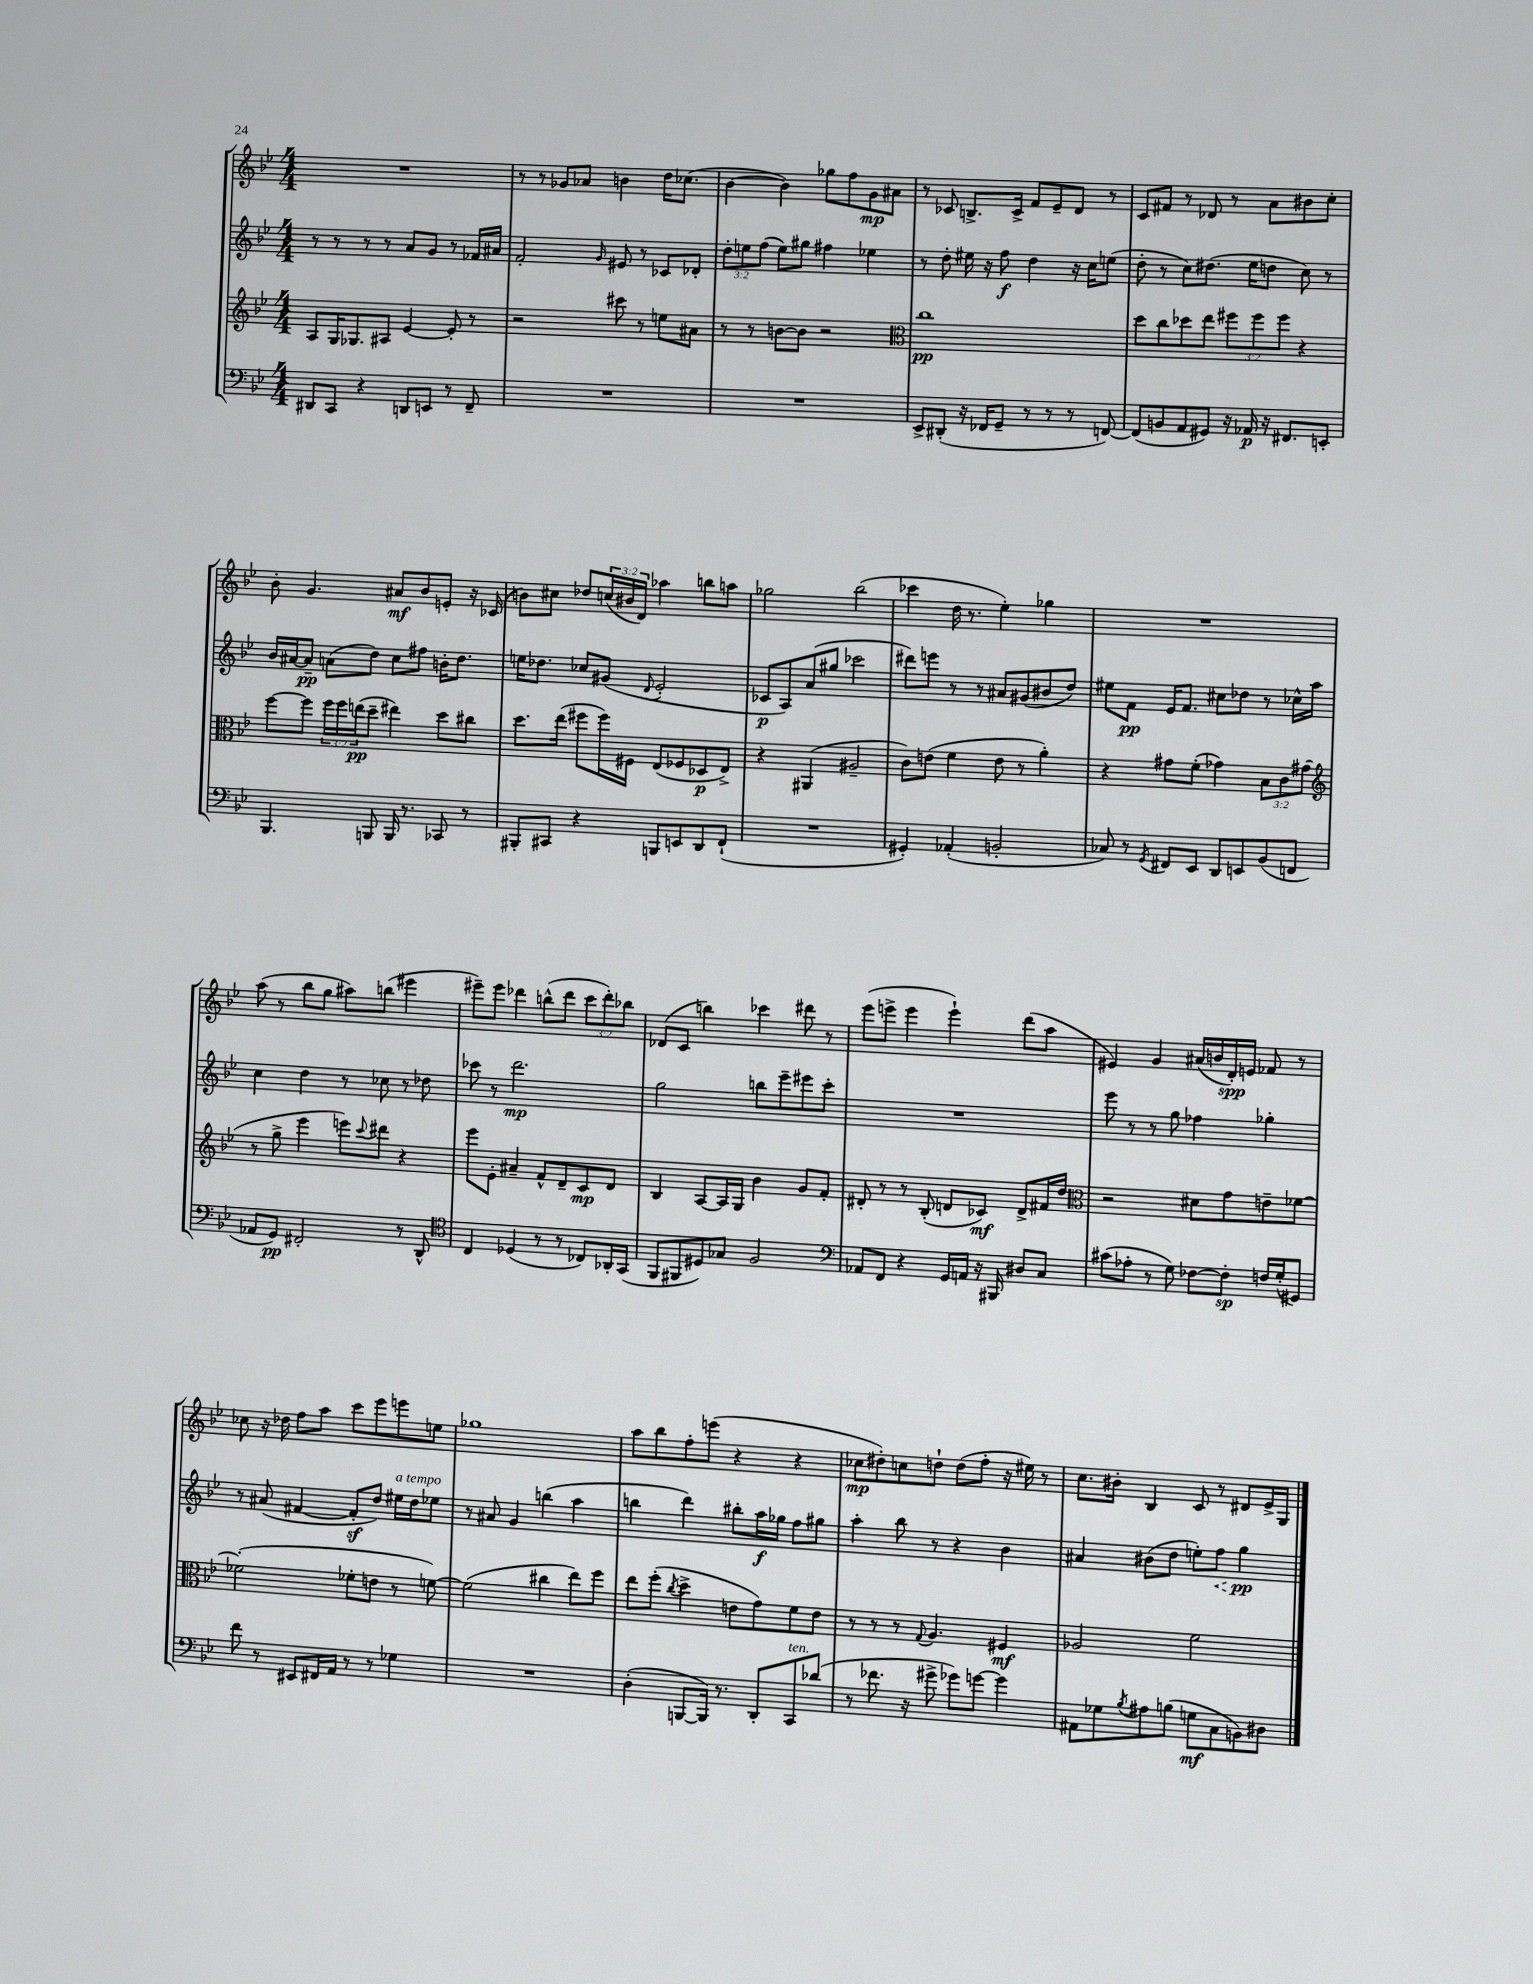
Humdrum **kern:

**kern	**kern	**kern	**kern
*staff4	*staff3	*staff2	*staff1
*clefF4	*clefG2	*clefG2	*clefG2
*k[b-e-]	*k[b-e-]	*k[b-e-]	*k[b-e-]
*M4/4	*M4/4	*M4/4	*M4/4
8DD#/L	8A/L	8r	1r
8CC/J	16G/K	8r	.
.	8.G-/	.	.
4r	.	8r	.
.	8A#/J	8r	.
8DD/L	[4e-/	8a/L	.
8EE/J	.	8g/J	.
8r	8e-'/]	8r	.
8FF~/	8r	16f-/LL	.
.	.	16a#/JJ	.
=	=	=	=
1r	2r	2f'/	8r
.	.	.	8r
.	.	.	8g-/L
.	.	.	8a-/J
.	.	16qqg/	.
.	8ccc#\	8e#/	4b\
.	8r	8r	.
.	8ee\L	8c-/L	16dd\LK
.	.	.	(8.cc-\J
.	8a#\J	8d-'/J	.
=	=	=	=
1r	8r	12dd'\L	[4b-\
.	.	12ee\	.
.	8r	.	.
.	.	(12ff\J	.
.	[8b\L	8ee\L)	4b-\])
.	8b\]J	8gg#\J	.
.	2r	4ff#\	8gg-\L
.	.	.	8ff\
.	.	4ee-\	8g\
.	.	.	8a#\J
=	=	=	=
*	*clefC3	*	*
8EE-^/L	1cc	8r	8r
(8DD#'/J	.	8dd'\	8c-/
16r	.	16ee#\	8.B^/L
16FF-/LK	.	16r	.
8GG~/J	.	8ff\	.
.	.	.	16c-^/Jk
8r	.	4dd\	8f/L
8r	.	.	8e-~/
8r	.	16r	8d/J
.	.	16cc\LK	.
[8FF/)	.	(8ee\J	8r
=	=	=	=
(8FF/]L	8dd\L	8dd'\	8c/L
8BB/	8cc\	8r	8f#/J
8AA/	8dd-\	8cc\L)	8r
8GG#/J)	8ee-\J	(8.dd#\J	8d-/
16r	12ff#\L	.	8r
16AA-/	.	16ee-\LK	.
.	12ff#\	.	.
16r	.	8dd\J	8a\L
.	12ff#\J	.	.
8.FF#/L	.	.	.
.	4r	8cc\)	8b#\
8EE'/J	.	8r	8cc'\J
=	=	=	=
4.BBB-/	[8ff\L	16b-/LL	8b-'\
.	.	[16a#/J	.
.	8ff\]J	8a#~/]J	4.g/
.	24ff\LL	(8a\L	.
.	24ff\	.	.
.	(24ee\J	.	.
8BBB/	8dd~\J	8dd\J)	.
16BBB/	4ee#\)	8cc\L	8a#/L
8.r	.	.	.
.	.	8ff#\J	8b-/
8CC-/	8dd\L	16b'\LK	8e'/J
.	.	8.dd\J	.
8r	8cc#\J	.	16r
.	.	.	(16c-/
=	=	=	=
8BBB#'/L	8.dd\L	16ee\LK	8b\L)
.	.	8.dd-\J	.
8CC#/J	.	.	8cc#\J
.	(16ee-\Jk	.	.
4r	8ff#\L	8cc-/L	8dd-/L
.	16ff#\L)	(8g#/J	(24cc/L
.	.	.	24b#/
.	16F#\JJ	.	.
.	.	.	24d/JJ)
.	.	8qqd/	.
8BBB/L	(8E-/L	2e-'/	4aa-\
8EE/	8F-/	.	.
8DD/	8D-/	.	8bb\L
(8FF`/J	8E-^/J)	.	8aa\J
=	=	=	=
1r	4r	8c-/L	2gg-\
.	.	8A/)	.
.	(4AA#/	(8a/	.
.	.	8gg#/J	.
.	2A#~/	2ccc-\	(2bb-\
=	=	=	=
4GG#'/)	8c\L)	8ddd#\L)	4ccc-\
.	(8e\J	8eee\J	.
(4AA-'/	4f\	8r	16dd\
.	.	.	8.r
.	.	8r	.
2BB'/	8e\	8a#/L	4ee-'\)
.	8r	(8g#/	.
.	4a'\)	8b#/	4gg-\
.	.	8dd/J)	.
=	=	=	=
8C-/)	4r	8ee#\L	1r
8r	.	8f\J	.
8qGG/	.	.	.
8FF#/L	8g#\L	16e-/LK	.
.	.	8.f/J	.
8EE-/J	(8f'\J	.	.
8DD/L	4g-\)	8cc#\L	.
8EE/	.	8dd-\J	.
(8BB-/	12B-\L	8r	.
.	12c\	.	.
8FF/J	.	16cc-^^\LL	.
.	(12g#\J	.	.
.	.	16aa\JJ	.
=	=	=	=
*	*clefG2	*	*
8AA-/L	8r	4cc\	(8aa\
8GG/J)	8gg^\	.	8r
2FF#'/	4eee-\	4dd\	8bb-\L
.	.	.	8gg\J
.	8eee\L)	8r	8aa#\L)
.	8qqccc/	.	.
.	8ddd#\J	8cc-\	(8bb\J
8r	4r	8r	4eee#\
8DD^^/	.	8dd-\	.
=	=	=	=
*clefC4	*	*	*
4C/	8eee-\L	8ccc-\	8eee#~\L)
.	8e-'\J	8r	8eee#\J
(4D-/	4a#~/	2.ddd\	4ddd-\
8r	8f^^/L	.	(8bb^^\L
8r	8d~/	.	8ddd-\J
8C-/L)	8c/	.	12ccc\L
.	.	.	12ddd-'\)
16AA-'/L	8d/J	.	.
.	.	.	12bb-\J
(16GG/JJ	.	.	.
=	=	=	=
8FF/L	4B-/	2gg\	(8d-/L
8FF#/	.	.	8c/J
8D#/)	[8A/L	.	4bb\)
8G-/J	16A/]L	.	.
.	16G/JJ	.	.
2F/	4b-\	8bb\L	4ccc-\
.	.	8eee-~\	.
.	8g/L	8eee#\	8ddd#\
.	8f'/J	8ccc'\J	8r
=	=	=	=
*clefF4	*	*	*
8AA-/L	8d#'/	1r	(8eee-\L
8FF/J	8r	.	8eee^\J
4r	8r	.	4eee\
.	(8B-'/	.	.
16GG/LL	8d/L	.	4eee`\)
16AA/JJ	.	.	.
16r	8c-/J)	.	.
16BBB#/	.	.	.
8D#/L	8d^/L	.	(8ddd\L
8C/J	16f#/L	.	8aa\J
.	16dd/JJ	.	.
=	=	=	=
*	*clefC3	*	*
(8c#\L	2r	8eee-\	4e#/)
8A-'\J	.	8r	.
8r	.	8r	4g/
8G\)	.	8gg\	.
[8F-\L	8d#\L	4ff-\	(16a#/LL
.	.	.	16b/
8F-'\]J	8g\	.	16d'/)
.	.	.	16e/JJ
16F/LL	8e~\	4gg-'\	8f-/
(16G'/J	.	.	.
8GG#/J)	[8f-\J	.	8r
=	=	=	=
8f\	(2f-'\]	8r	8cc-\
8r	.	(8a#/	16r
.	.	.	16dd-\
8EE#/L	.	[4f#/	8ff\L
16FF#/L	.	.	8aa\J
16AA/JJ	.	.	.
8r	8f-'\L	8f#'/]L	8ccc\L
8r	8e\J	8dd/J)	8eee-\
4G-\	8r	16ee#\LL	8eee\
.	.	16dd\J	.
.	[8f\)	8ee-\J	8ee\J
=	=	=	=
1r	(2f\]	8r	1gg-
.	.	8a#/	.
.	.	4g/	.
.	4cc#\	(4bb\	.
.	8ee-\L)	4aa\	.
.	8ff\J	.	.
=	=	=	=
(4D'\	8ee-\L	4bb\	8aa\L
.	(8ff'\J	.	8bb-\
.	8qcc/	.	.
[8BBB/L	4dd^\	4ddd\)	8ff'\
16BBB/]Jk)	.	.	(8eee\J
8.r	.	.	.
.	8e\L	8bb#'\L	4r
8DD'/L	8g\)	16aa\L	.
.	.	16gg-\JJ	.
8CC/	8f\	8ff\L	4r
(8d-/J	8e\J	8gg#\J	.
=	=	=	=
8r	8r	4aa'\	8cc-\L
8.f-\	8r	.	8dd#'\)
.	8r	8bb-\	8cc\
16r	.	.	.
.	8qqG/	.	.
8g#^\	4.A/	8r	8dd`\J
8g-\L)	.	4r	(8dd\L
[8g\J	.	.	8ff'\J
4g\]	4F#/	4b-\	16r
.	.	.	16ee#\)
.	.	.	8r
=	=	=	=
8AA#\L	2A-/	4a#/	8.cc\L
8G-\	.	.	.
.	.	.	16b#'\Jk
8qB-/	.	.	.
8A#\	.	(8b#\L	4B-/
(8B\J	.	8dd\J	.
8G\L	2f\	8ee'\L)	8c/
8C\	.	8ff\J	8r
8BB\)	.	4gg\	8d#/L
8D#\J	.	.	16e-^/L
.	.	.	16G/JJ
==	==	==	==
*-	*-	*-	*-
